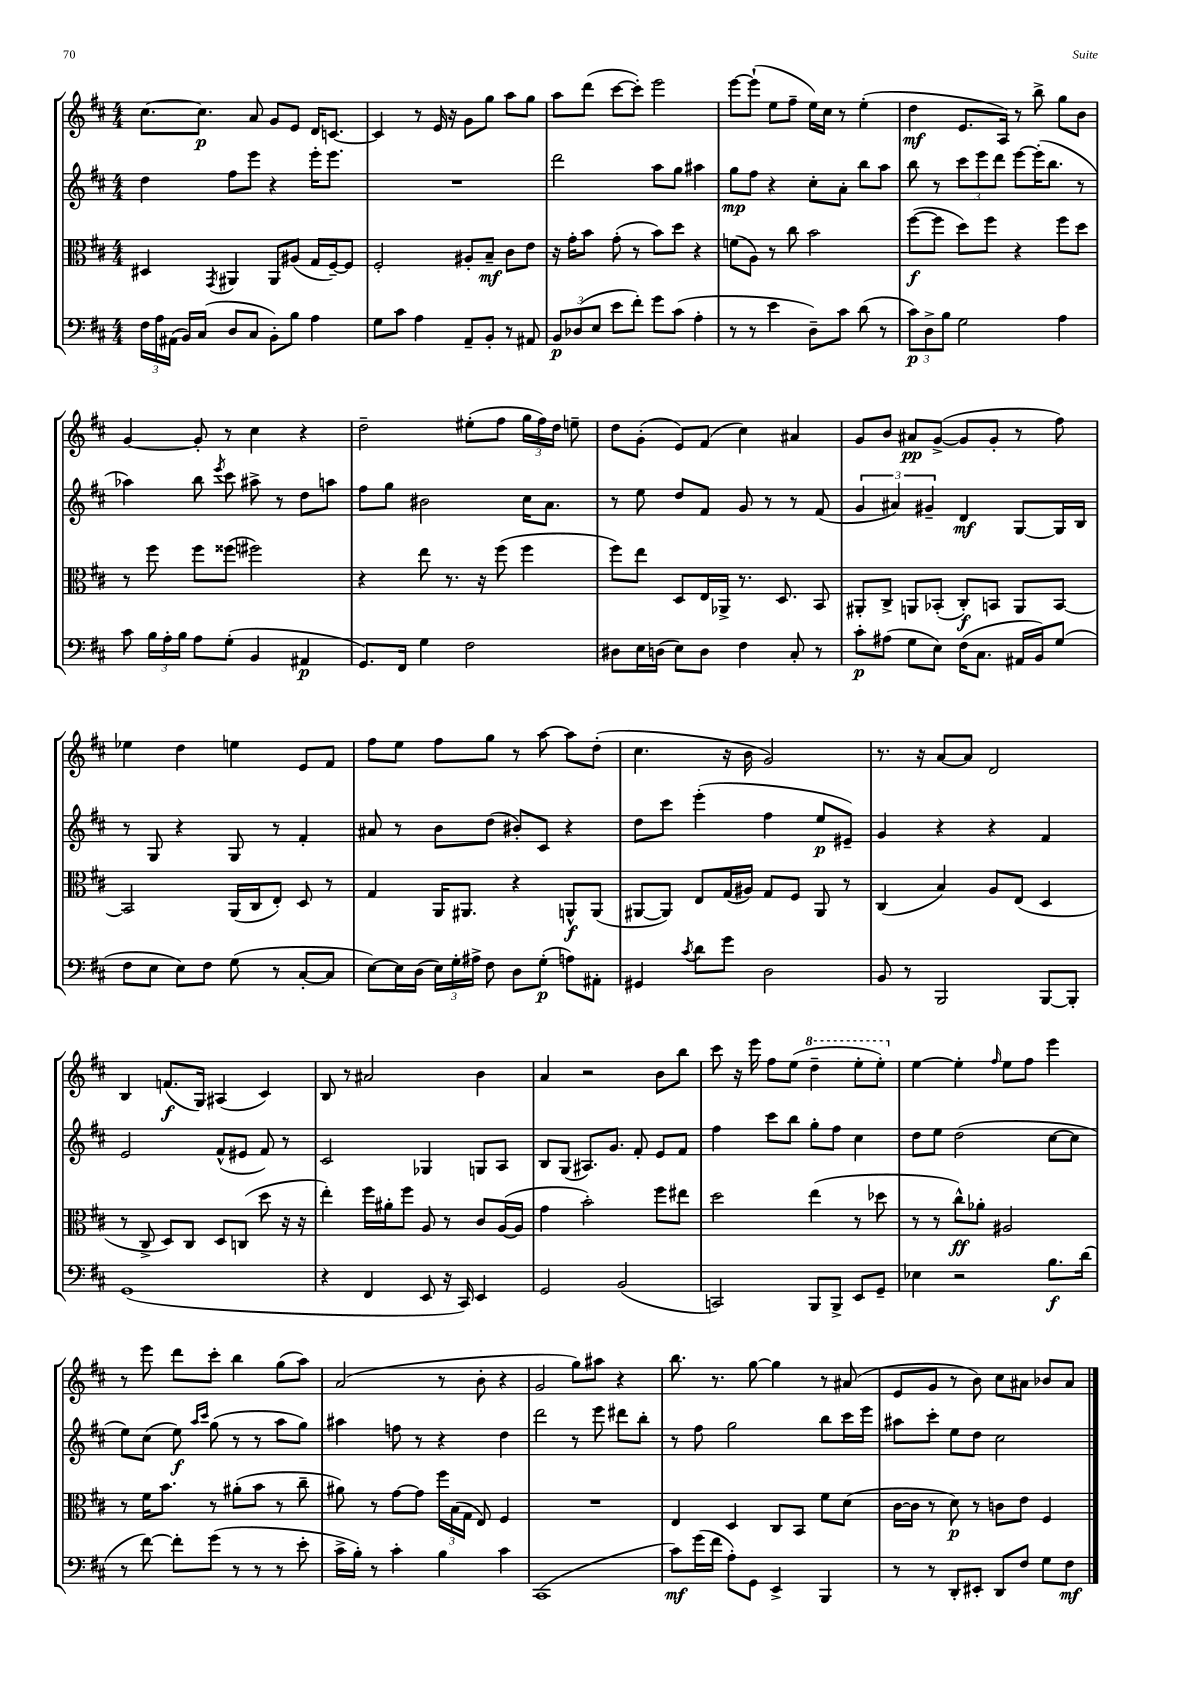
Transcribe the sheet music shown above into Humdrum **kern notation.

**kern	**dynam	**kern	**dynam	**kern	**dynam	**kern	**dynam
*part4	*part4	*part3	*part3	*part2	*part2	*part1	*part1
*staff4	*staff4	*staff3	*staff3	*staff2	*staff2	*staff1	*staff1
*clefF4	*	*clefC3	*	*clefG2	*	*clefG2	*
*k[f#c#]	*	*k[f#c#]	*	*k[f#c#]	*	*k[f#c#]	*
*M4/4	*	*M4/4	*	*M4/4	*	*M4/4	*
=17	=17	=17	=17	=17	=17	=17	=17
24F#\LL	.	4D#X/	.	4dd\	.	[8.cc#\L	.
24A\	.	.	.	.	.	.	.
(24AA#X\JJ	.	.	.	.	.	.	.
16BB/LL)	.	.	.	.	.	.	.
(16C#/JJ	.	.	.	.	.	8.cc#\J]	p
.	.	8qGG/	.	.	.	.	.
8D/L	.	4AA#X/	.	8ff#\L	.	.	.
8C#/J	.	.	.	8eee\J	.	8a/	.
8BB'\L)	.	8AA#/L	.	4r	.	8g/L	.
8B\J	.	(8A#X/J	.	.	.	8e/J	.
4A\	.	16G/LL	.	16eee'\KL	.	16d/KL	.
.	.	[16F#~/J)	.	8.eee\J	.	[8.cn/J	.
.	.	8F#/J]	.	.	.	.	.
=18	=18	=18	=18	=18	=18	=18	=18
8G\L	.	2F#'/	.	1r	.	4c/]	.
8c#\J	.	.	.	.	.	.	.
4A\	.	.	.	.	.	8r	.
.	.	.	.	.	.	16e/	.
.	.	.	.	.	.	16r	.
8AA~/L	.	8A#X'/L	.	.	.	8g\L	.
8BB'/J	.	8B~/J	mf	.	.	8gg\J	.
8r	.	8c#\L	.	.	.	8aa\L	.
8AA#X/	.	8e\J	.	.	.	8gg\J	.
=19	=19	=19	=19	=19	=19	=19	=19
12BB/L	p	16r	.	2ddd\	.	8aa\L	.
.	.	16g'\KL	.	.	.	.	.
(12D-X/	.	.	.	.	.	.	.
.	.	8b\J	.	.	.	(8ddd\J	.
12E/J	.	.	.	.	.	.	.
8e\L	.	(8g'\	.	.	.	[8ccc#\L	.
8f#'\J)	.	8r	.	.	.	8ccc#'\J])	.
8g\L	.	8b\L)	.	8aa\L	.	2eee\	.
(8c#\J	.	8dd\J	.	8gg\J	.	.	.
4A'\	.	4r	.	4aa#X\	.	.	.
=20	=20	=20	=20	=20	=20	=20	=20
8r	.	(8fn\L	.	8gg\L	mp	[8eee\L	.
8r	.	8A\J)	.	8ff#\J	.	(8eee`\J]	.
4e\	.	8r	.	4r	.	8ee\L	.
.	.	8cc#\	.	.	.	8ff#~\J	.
8D~\L)	.	2b\	.	8cc#'\L	.	16ee\LL)	.
.	.	.	.	.	.	16cc#\JJ	.
8c#\J	.	.	.	8a'\J	.	8r	.
(8d\	.	.	.	8bb\L	.	(4ee'\	.
8r	.	.	.	8aa\J	.	.	.
=21	=21	=21	=21	=21	=21	=21	=21
12c#\L)	p	([8ff#\L	f	8bb\	.	4dd\	mf
12D^\	.	.	.	.	.	.	.
.	.	8ff#\J]	.	8r	.	.	.
12B\J	.	.	.	.	.	.	.
2G\	.	8dd\L)	.	12ccc#\L	.	8.e/L	.
.	.	.	.	12eee\	.	.	.
.	.	8ff#\J	.	.	.	.	.
.	.	.	.	12ddd\J	.	.	.
.	.	.	.	.	.	16A/Jk)	.
.	.	4r	.	[8eee\L	.	8r	.
.	.	.	.	(16eee'\K]	.	8bb^\	.
.	.	.	.	8.bb\J	.	.	.
4A\	.	8ff#\L	.	.	.	8gg\L	.
.	.	8dd\J	.	8r	.	8b\J	.
!!LO:LB:g=z
=22	=22	=22	=22	=22	=22	=22	=22
8c#\	.	8r	.	4aa-X\)	.	[4g/	.
24B\LL	.	8ff#\	.	.	.	.	.
24A'\	.	.	.	.	.	.	.
24B\JJ	.	.	.	.	.	.	.
8A\L	.	8ff#\L	.	8bb\	.	8g'/]	.
.	.	.	.	8qeee/	.	.	.
(8G'\J	.	(8ff##X\J	.	8ccc#\	.	8r	.
4BB/	.	2ff#X\)	.	8aa#X^\	.	4cc#\	.
.	.	.	.	8r	.	.	.
4AA#X/	p	.	.	8dd\L	.	4r	.
.	.	.	.	8aan\J	.	.	.
=23	=23	=23	=23	=23	=23	=23	=23
8.GG/L)	.	4r	.	8ff#\L	.	2dd~\	.
.	.	.	.	8gg\J	.	.	.
16FF#/Jk	.	.	.	.	.	.	.
4G\	.	8ee\	.	2b#X\	.	.	.
.	.	8.r	.	.	.	.	.
2F#\	.	.	.	.	.	(8ee#X'\L	.
.	.	16r	.	.	.	.	.
.	.	(8ff#\	.	.	.	8ff#\J	.
.	.	4ff#\	.	16cc#\KL	.	24gg\LL	.
.	.	.	.	.	.	24ff#\)	.
.	.	.	.	8.a\J	.	.	.
.	.	.	.	.	.	24dd\JJ	.
.	.	.	.	.	.	8een~\	.
=24	=24	=24	=24	=24	=24	=24	=24
8D#X\L	.	8ff#\L)	.	8r	.	8dd\L	.
16E\L	.	8ee\J	.	8ee\	.	(8g'\J	.
(16Dn\JJ	.	.	.	.	.	.	.
8E\L)	.	8D/L	.	8dd/L	.	8e/L)	.
8D\J	.	16E/L	.	8f#/J	.	(8f#/J	.
.	.	16AA-X^/JJ	.	.	.	.	.
4F#\	.	8.r	.	8g/	.	4cc#\)	.
.	.	.	.	8r	.	.	.
.	.	8.D/	.	.	.	.	.
8C#'/	.	.	.	8r	.	4a#X/	.
8r	.	8BB/	.	(8f#/	.	.	.
=25	=25	=25	=25	=25	=25	=25	=25
8c#'\L	p	8AA#X'/L	.	6g/	.	8g/L	.
(8A#X\J	.	8C#^/J	.	.	.	8b/J	.
.	.	.	.	6a#X/)	.	.	.
8G\L	.	8AAn/L	.	.	.	8a#X/L	pp
.	.	.	.	6g#X~/	.	.	.
8E\J)	.	(8BB-X'/J	.	.	.	([8g^/J	.
(16F#\KL	.	8C#'/L)	f	4d/	mf	8g/L]	.
8.C#\J	.	.	.	.	.	.	.
.	.	8BBn/J	.	.	.	8g'/J	.
16AA#X/LL	.	8AA/L	.	[8G/L	.	8r	.
16BB/J)	.	.	.	.	.	.	.
(8G/J	.	[8BB/J	.	16G/L]	.	8ff#\)	.
.	.	.	.	16B/JJ	.	.	.
!!LO:LB:g=z
=26	=26	=26	=26	=26	=26	=26	=26
8F#\L	.	2BB/]	.	8r	.	4ee-X\	.
8E\J	.	.	.	8G/	.	.	.
8E\L)	.	.	.	4r	.	4dd\	.
8F#\J	.	.	.	.	.	.	.
(8G\	.	(16AA/LL	.	8G/	.	4een\	.
.	.	16C#/J	.	.	.	.	.
8r	.	8E'/J)	.	8r	.	.	.
[8C#'/L	.	8D/	.	4f#'/	.	8e/L	.
8C#/J]	.	8r	.	.	.	8f#/J	.
=27	=27	=27	=27	=27	=27	=27	=27
[8E\L)	.	4G/	.	8a#X/	.	8ff#\L	.
16E\L]	.	.	.	8r	.	8ee\J	.
(16D\JJ	.	.	.	.	.	.	.
24E\LL)	.	16AA/KL	.	8b\L	.	8ff#\L	.
24G'\	.	.	.	.	.	.	.
.	.	8.AA#X/J	.	.	.	.	.
24A#X^\JJ	.	.	.	.	.	.	.
8F#\	.	.	.	(8dd\J	.	8gg\J	.
8D\L	.	4r	.	8b#X'/L)	.	8r	.
(8G'\J	p	.	.	8c#/J	.	[8aa\	.
8An\L)	.	8AAn^^/L	f	4r	.	8aa\L]	.
8AA#X'\J	.	(8AA/J	.	.	.	(8dd'\J	.
=28	=28	=28	=28	=28	=28	=28	=28
4GG#X/	.	[8AA#X/L	.	8dd\L	.	4.cc#\	.
.	.	8AA#/J])	.	8ccc#\J	.	.	.
8qc#/	.	.	.	.	.	.	.
8d\L	.	8E/L	.	(4eee'\	.	.	.
8g\J	.	(16G/L	.	.	.	16r	.
.	.	16A#X/JJ)	.	.	.	16b\	.
2D\	.	8G/L	.	4ff#\	.	2g/)	.
.	.	8F#/J	.	.	.	.	.
.	.	8AA#/	.	8ee/L	p	.	.
.	.	8r	.	8e#X~/J)	.	.	.
=29	=29	=29	=29	=29	=29	=29	=29
8BB/	.	(4C#/	.	4g/	.	8.r	.
8r	.	.	.	.	.	.	.
.	.	.	.	.	.	16r	.
2BBB/	.	4B/)	.	4r	.	[8a/L	.
.	.	.	.	.	.	8a/J]	.
.	.	8A/L	.	4r	.	2d/	.
.	.	(8E/J	.	.	.	.	.
[8BBB/L	.	4D/	.	4f#/	.	.	.
8BBB'/J]	.	.	.	.	.	.	.
!!LO:LB:g=z
=30	=30	=30	=30	=30	=30	=30	=30
(1GG	.	8r	.	2e/	.	4B/	.
.	.	8C#^/	.	.	.	.	.
.	.	8D/L)	.	.	.	(8.fn/L	f
.	.	8C#/J	.	.	.	.	.
.	.	.	.	.	.	16G/Jk)	.
.	.	8D/L	.	(8f#^^/L	.	(4A#X/	.
.	.	(8Cn/J	.	8e#X/J	.	.	.
.	.	8dd\	.	8f#/)	.	4c#/)	.
.	.	16r	.	8r	.	.	.
.	.	16r	.	.	.	.	.
=31	=31	=31	=31	=31	=31	=31	=31
4r	.	4ee'\)	.	2c#/	.	8B/	.
.	.	.	.	.	.	8r	.
4FF#/	.	16ff#\LL	.	.	.	2a#X/	.
.	.	16a#X'\J	.	.	.	.	.
.	.	8ff#\J	.	.	.	.	.
8EE/	.	8A/	.	4G-X/	.	.	.
16r	.	8r	.	.	.	.	.
16CC#/)	.	.	.	.	.	.	.
4EE/	.	8c#/L	.	8Gn/L	.	4b\	.
.	.	([16A/L	.	8A/J	.	.	.
.	.	16A/JJ]	.	.	.	.	.
=32	=32	=32	=32	=32	=32	=32	=32
2GG/	.	4g\	.	8B/L	.	4a/	.
.	.	.	.	(8G/J	.	.	.
.	.	2b'\)	.	8.A#X/L)	.	2r	.
.	.	.	.	8.g/J	.	.	.
(2BB/	.	.	.	.	.	.	.
.	.	.	.	8f#'/	.	.	.
.	.	8ff#\L	.	8e/L	.	8b\L	.
.	.	8ee#X\J	.	8f#/J	.	8bb\J	.
=33	=33	=33	=33	=33	=33	=33	=33
2CCn/)	.	2dd\	.	4ff#\	.	8ccc#\	.
.	.	.	.	.	.	16r	.
.	.	.	.	.	.	16eee\	.
.	.	.	.	8ccc#\L	.	8ff#\L	.
.	.	.	.	8bb\J	.	(8ee\J	.
*	*	*	*	*	*	*8va	*
8BBB/L	.	(4ee\	.	8gg'\L	.	4ddd~\	.
8BBB^/J	.	.	.	8ff#\J	.	.	.
8EE/L	.	8r	.	4cc#\	.	8eee'\L	.
8GG~/J	.	8dd-X\	.	.	.	8eee'\J)	.
=34	=34	=34	=34	=34	=34	=34	=34
*	*	*	*	*	*	*X8va	*
4E-X\	.	8r	.	8dd\L	.	[4ee\	.
.	.	8r	.	8ee\J	.	.	.
2r	.	8cc#^^\L)	ff	(2dd\	.	4ee'\]	.
.	.	8a-X'\J	.	.	.	.	.
.	.	.	.	.	.	16qqff#/	.
.	.	2A#X/	.	.	.	8ee\L	.
.	.	.	.	.	.	8ff#\J	.
8.B\L	f	.	.	[8cc#\L	.	4eee\	.
.	.	.	.	8cc#\J]	.	.	.
(16d\Jk	.	.	.	.	.	.	.
!!LO:LB:g=z
=35	=35	=35	=35	=35	=35	=35	=35
8r	.	8r	.	8ee\L)	.	8r	.
[8f#\)	.	16f#\KL	.	(8cc#\J	.	8eee\	.
.	.	8.b\J	.	.	.	.	.
8f#'\L]	.	.	.	8ee\)	f	8ddd\L	.
.	.	.	.	16qqaa/LL	.	.	.
.	.	.	.	16qqccc#/JJ	.	.	.
(8g\J	.	8r	.	(8gg\	.	8ccc#'\J	.
8r	.	(8a#X'\L	.	8r	.	4bb\	.
8r	.	8b\J	.	8r	.	.	.
8r	.	8r	.	8aa\L	.	(8gg\L	.
8e'\	.	8cc#~\	.	8gg\J)	.	8aa\J)	.
=36	=36	=36	=36	=36	=36	=36	=36
16c#^\LL	.	8a#X\)	.	4aa#X\	.	(2a/	.
16B'\JJ)	.	.	.	.	.	.	.
8r	.	8r	.	.	.	.	.
4c#'\	.	[8g\L	.	8ffn\	.	.	.
.	.	8g\J]	.	8r	.	.	.
4B\	.	24ff#\LL	.	4r	.	8r	.
.	.	(24B\	.	.	.	.	.
.	.	24G\JJ	.	.	.	.	.
.	.	8E/)	.	.	.	8b'\	.
4c#\	.	4F#/	.	4dd\	.	4r	.
=37	=37	=37	=37	=37	=37	=37	=37
(1CC#	.	1r	.	2ddd\	.	2g/	.
.	.	.	.	8r	.	8gg\L)	.
.	.	.	.	8eee\	.	8aa#X\J	.
.	.	.	.	8ddd#X\L	.	4r	.
.	.	.	.	8bb'\J	.	.	.
=38	=38	=38	=38	=38	=38	=38	=38
8c#\L)	mf	4E/	.	8r	.	8.bb\	.
(16g\L	.	.	.	8ff#\	.	.	.
16f#\JJ	.	.	.	.	.	8.r	.
8A'\L)	.	4D/	.	2gg\	.	.	.
8GG\J	.	.	.	.	.	[8gg\	.
4EE^/	.	8C#/L	.	.	.	4gg\]	.
.	.	8BB/J	.	.	.	.	.
4BBB/	.	8f#\L	.	8bb\L	.	8r	.
.	.	(8d\J	.	16ccc#\L	.	(8a#X/	.
.	.	.	.	16eee\JJ	.	.	.
=39	=39	=39	=39	=39	=39	=39	=39
8r	.	[16c#\LL	.	8aa#X\L	.	8e/L	.
.	.	16c#\JJ]	.	.	.	.	.
8r	.	8r	.	8ccc#'\J	.	8g/J	.
8DD'/L	.	8d\)	p	8ee\L	.	8r	.
8EE#X'/J	.	8r	.	8dd\J	.	8b\)	.
8DD/L	.	8cn\L	.	2cc#\	.	8cc#\L	.
8F#/J	.	8e\J	.	.	.	8a#X\J	.
8G\L	.	4F#/	.	.	.	8b-X/L	.
8F#\J	mf	.	.	.	.	8a#/J	.
==	==	==	==	==	==	==	==
*-	*-	*-	*-	*-	*-	*-	*-
